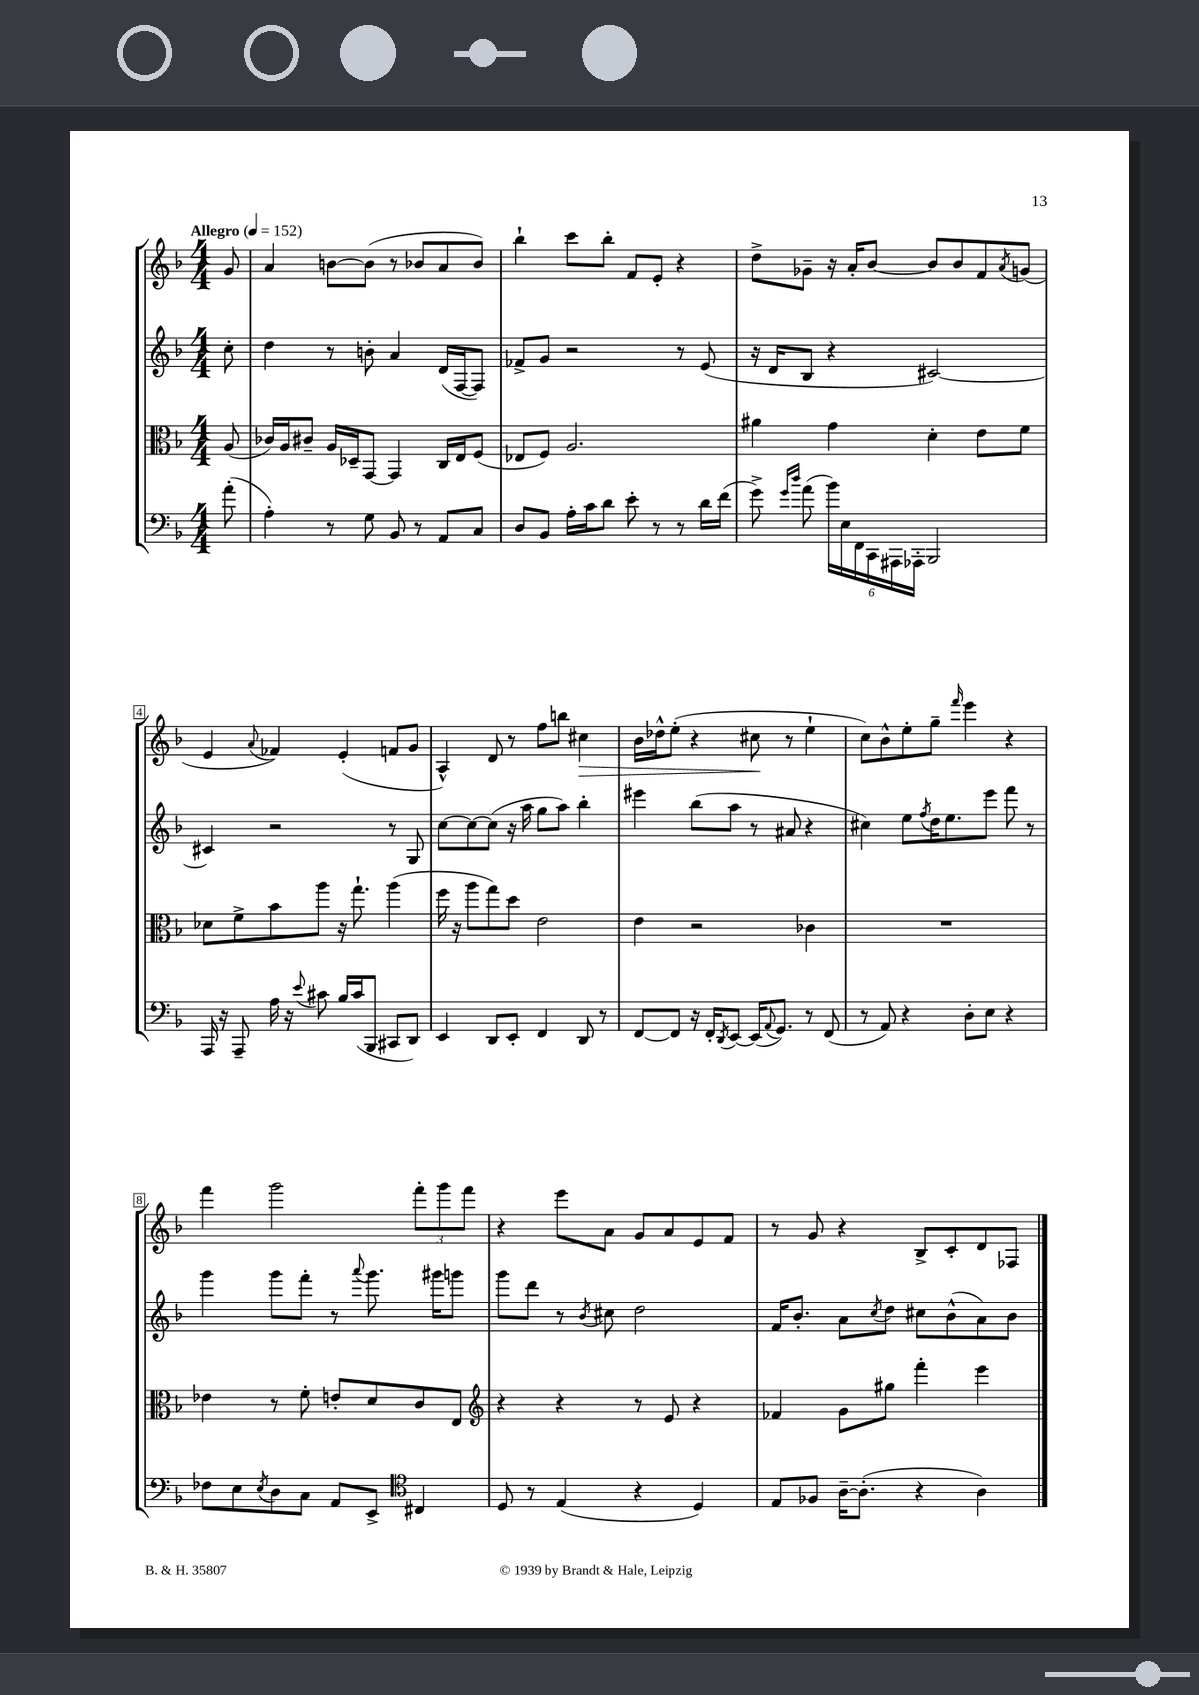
<<
\new StaffGroup <<
\new Staff = "s0" {
    \clef treble \key f \major \numericTimeSignature \time 4/4 \partial 8 \tempo "Allegro" 4 = 152
    g'8 |
    a'4 b'8~ b'8( r8 bes'8 a'8 bes'8) |
    bes''4-! c'''8 bes''8-. f'8 e'8-. r4 |
    d''8-> ges'8-- r16 a'16-. bes'8~ bes'8 bes'8 f'8 \acciaccatura { a'8 } g'8( |
    e'4 \appoggiatura { a'8 } fes'4) e'4-.( f'8 g'8 |
    a4-^) d'8 r8 f''8 b''8 cis''4\> |
    bes'16 des''16-^ e''8-.( r4 cis''8\! r8 e''4-! |
    c''8) bes'8-^ e''8-. g''8-- \grace { f'''16 } e'''4 r4 |
    f'''4 g'''2 \tuplet 3/2 { f'''8-. g'''8 f'''8 } |
    r4 e'''8 a'8 g'8 a'8 e'8 f'8 |
    r8 g'8 r4 bes8-> c'8-. d'8 fes8 \bar "|." |
}
\new Staff = "s1" {
    \clef treble \key f \major \numericTimeSignature \time 4/4 \partial 8
    c''8-. |
    d''4 r8 b'8-. a'4 d'16( f16~ f8) |
    fes'8-> g'8 r2 r8 e'8( |
    r16 d'16 bes8 r4 cis'2~) |
    cis'4 r2 r8 g8 |
    c''8~ c''8~ c''8( r16 a''16 g''8 a''8) bes''4-. |
    eis'''4 bes''8( a''8 r8 ais'8 r4 |
    cis''4) e''8 \acciaccatura { f''8 } d''16 e''8. e'''8 f'''8 r8 |
    g'''4 g'''8 f'''8-. r8 \appoggiatura { a'''8 } g'''8. gis'''16 g'''8 |
    g'''8 d'''8 r8 \acciaccatura { bes'8 } cis''8 d''2 |
    f'16 bes'8.-. a'8 \acciaccatura { c''8 } d''8 cis''8 bes'8-^( a'8) bes'8 \bar "|." |
}
\new Staff = "s2" {
    \clef alto \key f \major \numericTimeSignature \time 4/4 \partial 8
    a8( |
    ces'16) a16 cis'8-- a16 des16-- g,8~ g,4 c16 e16 f8( |
    ees8 f8) a2. |
    ais'4 g'4 d'4-. e'8 f'8 |
    des'8 f'8-> bes'8 a''8 r16 g''8.-! a''4( |
    f''16 r16 a''8 g''8) d''8 e'2 |
    e'4 r2 ces'4 |
    R1 |
    ees'4 r8 f'8-. e'8-. d'8 c'8 e8 |
    \clef treble r4 r4 r8 e'8 r4 |
    fes'4 g'8 gis''8 f'''4-. e'''4 \bar "|." |
}
\new Staff = "s3" {
    \clef bass \key f \major \numericTimeSignature \time 4/4 \partial 8
    a'8-.( |
    a4-.) r8 g8 bes,8 r8 a,8 c8 |
    d8 bes,8 a16-. c'16 d'8 e'8-. r8 r8 d'16 f'16( |
    g'8->) \grace { g'16 d''16 } a'8( \tuplet 6/4 { bes'16) e16 f,16 c,16 ais,,16 aes,,16-. } bes,,2 |
    a,,16 r16 a,,8-- a16 r16 \appoggiatura { e'8 } cis'8 bes16 cis'16( bes,,8 cis,8 d,8) |
    e,4 d,8 e,8-. f,4 d,8 r8 |
    f,8~ f,8 r16 f,16-. \acciaccatura { d,8 } e,8~ e,16( \appoggiatura { a,8 } g,8.) r8 f,8( |
    r8 a,8) r4 d8-. e8 r4 |
    fes8 e8 \acciaccatura { e8 } d8 c8 a,8 e,8-> \clef tenor cis4 |
    d8 r8 e4( r4 d4) |
    e8 fes8 a16~-- a8.-.( r4 a4) \bar "|." |
}
>>
>>
\layout { \context { \Score \override BarNumber.stencil = #(make-stencil-boxer 0.1 0.3 ly:text-interface::print) } }
